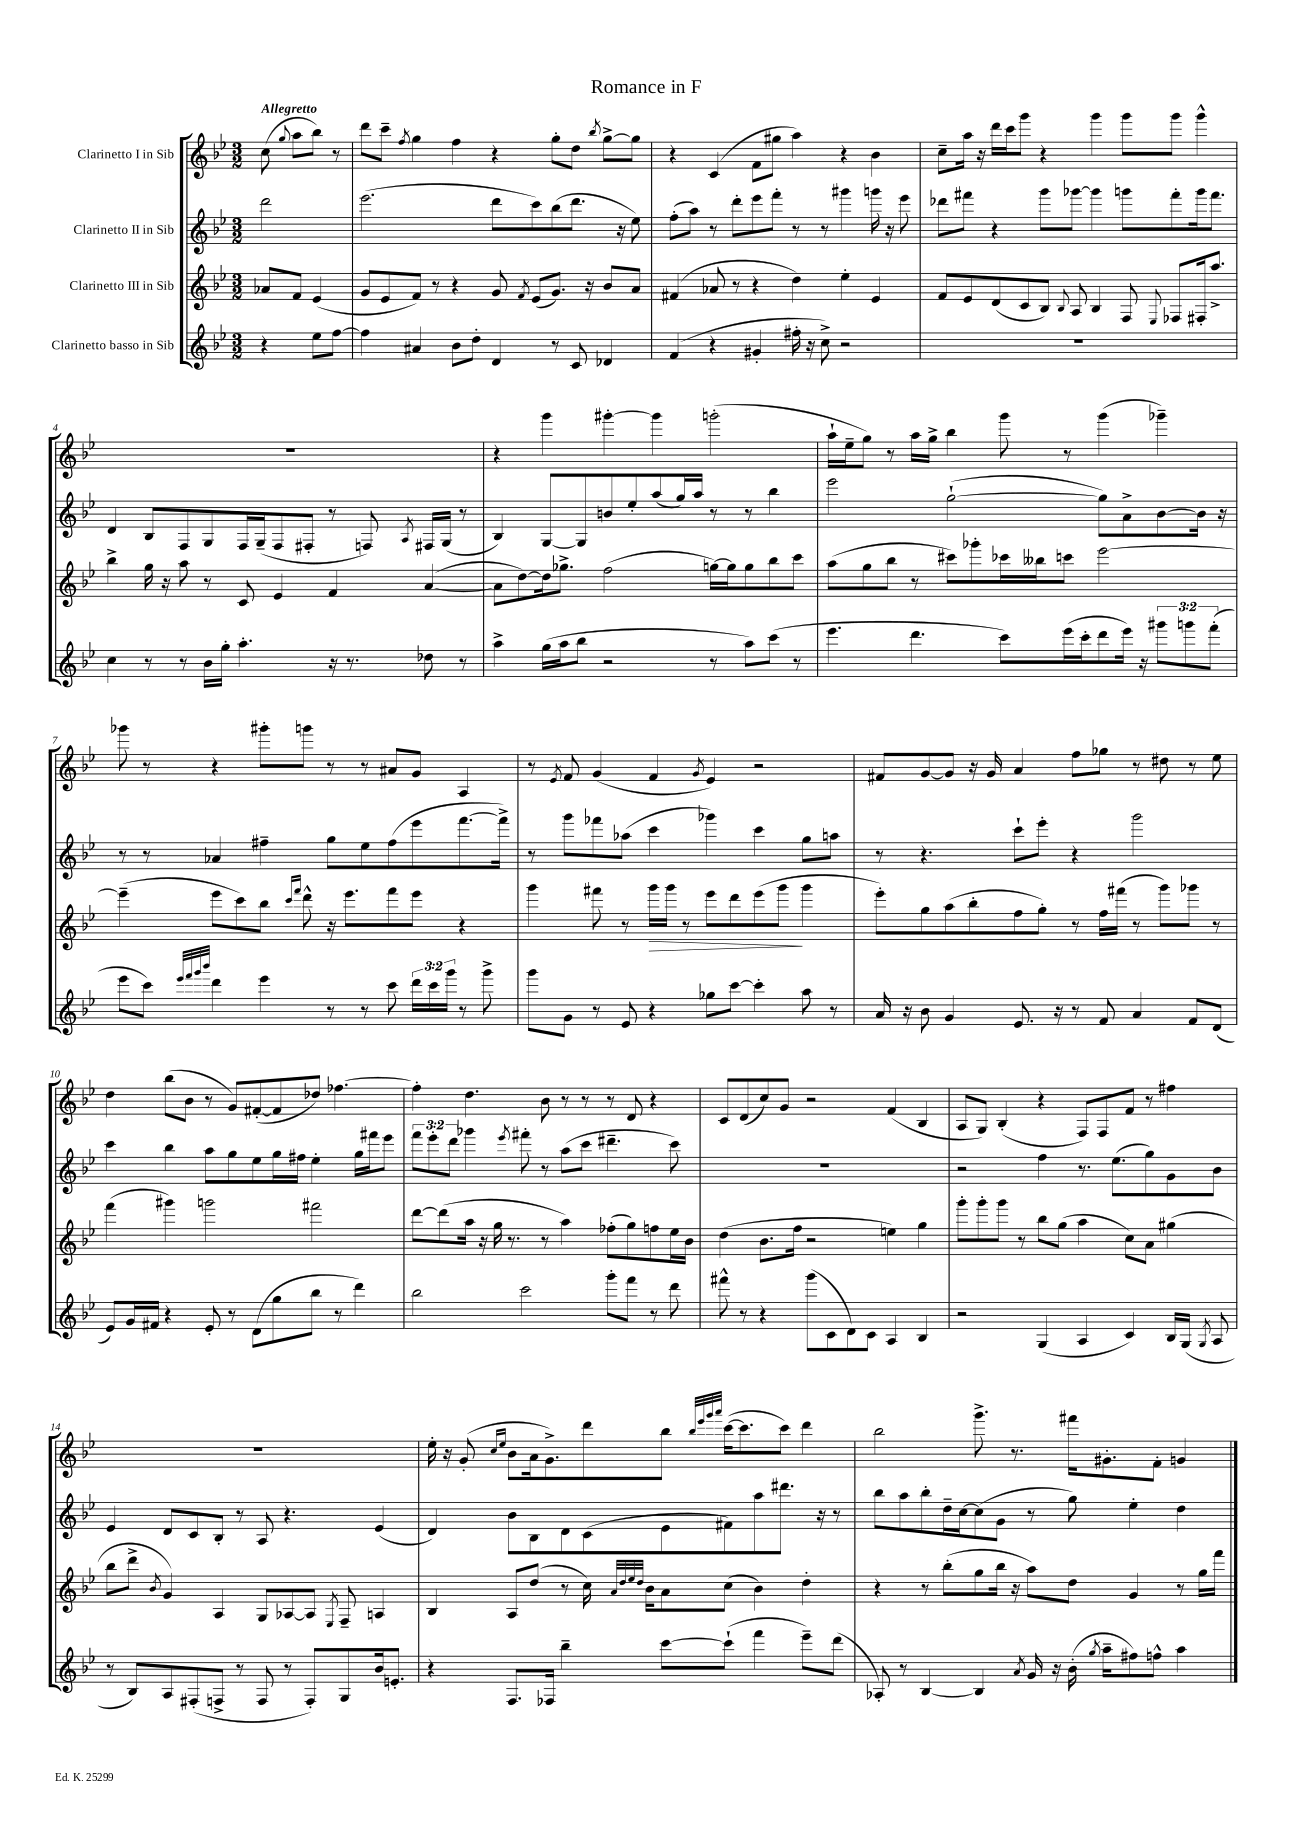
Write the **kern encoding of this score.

**kern	**kern	**dynam	**kern	**kern
*part4	*part3	*part3	*part2	*part1
*staff4	*staff3	*staff3	*staff2	*staff1
*I"Clarinetto basso in Sib	*I"Clarinetto III in Sib	*	*I"Clarinetto II in Sib	*I"Clarinetto I in Sib
*clefG2	*clefG2	*	*clefG2	*clefG2
*k[b-e-]	*k[b-e-]	*	*k[b-e-]	*k[b-e-]
*M3/2	*M3/2	*	*M3/2	*M3/2
=	=	=	=	=
!	!	!	!	!LO:TX:a:B:t=Allegretto
4r	8a-X/L	.	2ddd\	(8cc\
.	.	.	.	8qqgg/
.	8f/J	.	.	8aa\L
8ee-\L	(4e-/	.	.	8bb-\J)
[8ff\J	.	.	.	8r
=1	=1	=1	=1	=1
4ff\]	8g/L	.	(2.eee-\	8ddd\L
.	8e-/	.	.	8ccc~\J
.	.	.	.	8qff/
4a#X/	8f/J)	.	.	4gg\
.	8r	.	.	.
8b-\L	4r	.	.	4ff\
8dd'\J	.	.	.	.
4d/	8g/	.	8ddd\L	4r
.	8qf/	.	.	.
.	(8e-/L	.	8ccc\)	.
8r	8.g/J)	.	(8bb-\	8gg'\L
8c/	.	.	8.ddd\J	8dd\J
.	16r	.	.	.
.	.	.	.	8qbb-/
4d-X/	8b-/L	.	.	[8gg^\L
.	.	.	16r	.
.	8a/J	.	8ee-\)	8gg\J]
=2	=2	=2	=2	=2
(4f/	(4f#X/	.	(8ff'\L	4r
.	.	.	8aa\J)	.
4r	8a-X/	.	8r	(4c/
.	8r	.	8ddd'\L	.
4g#X'/	4r	.	8eee-\	8f\L
.	.	.	8fff'\J	8gg#X\J
16ff#X'\	4dd\)	.	8r	4aa\)
16r	.	.	.	.
8cc^\)	.	.	8r	.
2r	4ee-'\	.	4ggg#X\	4r
.	4e-/	.	16gggn\	4b-\
.	.	.	16r	.
.	.	.	8eee-\	.
=3	=3	=3	=3	=3
1.r	8f/L	.	8ddd-X\L	8cc~\L
.	8e-/	.	8fff#X\J	16aa\Jk
.	.	.	.	16r
.	(8d/	.	4r	16ddd\LL
.	.	.	.	16ccc\J
.	8c/	.	.	8ggg\J
.	8B-/J)	.	8ggg\L	4r
.	8qqB-/	.	.	.
.	8A/	.	[8ggg-X\J	.
.	4B-/	.	4ggg-\]	4ggg\
.	8F/	.	8gggn\L	8ggg\L
.	8qqE-/	.	.	.
.	8F-X/L	.	8fff#'\	8ggg\J
.	16F#X'/k	.	16ggg\k	4ggg^^\
.	8.aa^/J	.	8.fff#\J	.
!!LO:LB:g=z
=4	=4	=4	=4	=4
4cc\	4bb-^\	.	4d/	1.r
8r	16gg\	.	8B-/L	.
.	16r	.	.	.
8r	8aa\	.	8F/	.
16b-\LL	8r	.	8G/	.
16gg'\JJ	.	.	.	.
4.aa'\	8c/	.	16F/L	.
.	.	.	(16G~/J	.
.	4e-/	.	8F/	.
.	.	.	8F#X'/J	.
16r	4f/	.	8r	.
8.r	.	.	.	.
.	.	.	8Fn/)	.
.	.	.	8qA/	.
8dd-X\	([4a/	.	16F#X/LL	.
.	.	.	(16G/JJ	.
8r	.	.	8r	.
=5	=5	=5	=5	=5
4aa^\	8a\L]	.	4B-/)	4r
.	[8dd\)	.	.	.
(16gg\LL	16dd\k]	.	[8G/L	4ggg\
16aa\J	8.gg-X^\J	.	.	.
8bb-\J	.	.	8G/]	.
2r	(2ff\	.	8bn/	[4ggg#X'\
.	.	.	8ee-'/	.
.	.	.	(8aa/	4ggg#\]
.	.	.	16gg/L)	.
.	.	.	16aa/JJ	.
8r	[16ggn\LL)	.	8r	(2gggn'\
.	16gg\J]	.	.	.
8aa\L)	8gg\	.	8r	.
(8ccc\J	8bb-\	.	4bb-\	.
8r	8ccc\J	.	.	.
=6	=6	=6	=6	=6
4.eee-\	(8aa\L	.	2eee-\	16aa`\LL
.	.	.	.	16ee-~\J
.	8gg\	.	.	8gg\J)
.	8bb-\J	.	.	8r
4.ddd\	8r	.	.	16aa\LL
.	.	.	.	16gg^\JJ
.	8ccc#X\L)	.	([2gg`\	4bb-\
.	8ggg-X'\	.	.	.
8ccc\L)	16ccc-X\L	.	.	8ggg\
.	16bb--X\J	.	.	.
(16eee-\L	8cccn\J	.	.	8r
16ccc'\J	.	.	.	.
8ddd\	[2eee-\	.	8gg\L])	(4ggg\
16eee-\Jk)	.	.	8a^\	.
16r	.	.	.	.
12ggg#X\L	.	.	[8b-\	4ggg-X~\)
12gggn\	.	.	.	.
.	.	.	16b-\Jk]	.
(12fff'\J	.	.	.	.
.	.	.	16r	.
!!LO:LB:g=z
=7	=7	=7	=7	=7
8eee-\L	(4eee-~\]	.	8r	8ggg-X\
8ccc\J)	.	.	8r	8r
32qqeee-/LLL	.	.	.	.
32qqfff/	.	.	.	.
32qqggg/	.	.	.	.
32qqbbb-/JJJ	.	.	.	.
4ddd\	8eee-\L	.	4a-X/	4r
.	8ccc\)	.	.	.
4eee-\	8bb-\J	.	4ff#X~\	8ggg#X'\L
.	16qqccc/LL	.	.	.
.	16qqfff/JJ	.	.	.
.	8ddd^^\	.	.	8gggn\J
8r	16r	.	8gg\L	8r
.	8.eee-\L	.	.	.
8r	.	.	8ee-\	8r
8ccc\	8fff\	.	(8ff#\	8a#X/L
24ddd\LL	8eee-\J	.	8eee-\	8g/J
24ccc\	.	.	.	.
24ggg\JJ	.	.	.	.
8r	4r	.	[8.fff\	4A/
8ggg^\	.	.	.	.
.	.	.	16fff^\Jk])	.
=8	=8	=8	=8	=8
8ggg\L	4ggg\	.	8r	8r
.	.	.	.	8qe-/
8g\J	.	.	8ggg\L	8f/
8r	8fff#X\	.	8fff-X\	(4g/
8e-/	8r	.	(8aa-X\J	.
!	!	!LO:HP:b	!	!
4r	16ggg\LL	>	4ccc\	4f/
.	16ggg\JJ	.	.	.
.	8r	.	.	.
.	.	.	.	8qg/
8gg-X\L	8eee-\L	.	4ggg-X\)	4e-/)
[8ccc\J	8ddd\	.	.	.
4ccc'\]	(8eee-\	.	4ccc\	2r
.	8ggg\J	.	.	.
8aa\	4ggg\	]	8gg\L	.
8r	.	.	8aan\J	.
=9	=9	=9	=9	=9
16a/	8eee-'\L)	.	8r	8f#X/L
16r	.	.	.	.
8b-\	8gg\	.	4.r	[8g/
4g/	(8aa\	.	.	8g/J]
.	8bb-'\	.	.	16r
.	.	.	.	16g/
8.e-/	8ff\	.	8ccc`\L	4a/
.	8gg'\J)	.	8eee-'\J	.
16r	.	.	.	.
8r	8r	.	4r	8ff\L
8f/	16ff\LL	.	.	8gg-X\J
.	(16fff#X\JJ	.	.	.
4a/	8r	.	2ggg\	8r
.	8ggg\L)	.	.	8dd#X\
8f/L	8ggg-X\J	.	.	8r
(8d/J	8r	.	.	8ee-\
!!LO:LB:g=z
=10	=10	=10	=10	=10
8e-/L)	(4fff\	.	4ccc\	4dd\
16g/L	.	.	.	.
16f#X/JJ	.	.	.	.
4r	4ggg#X\)	.	4bb-\	(8bb-\L
.	.	.	.	8b-\J
8e-'/	2gggn\	.	8aa\L	8r
8r	.	.	8gg\	8g/L)
(8d\L	.	.	8ee-\	([8f#X'/
8gg\	.	.	16gg\L	8f#/]
.	.	.	16ff#X\JJ	.
8bb-\J	2fff#X\	.	4ee-'\	8dd-X/J)
8r	.	.	.	[4.ff-X\
4ddd\)	.	.	16gg\LL	.
.	.	.	16fff#X\J	.
.	.	.	8eee-\J	.
=11	=11	=11	=11	=11
2bb-\	[8ddd\L	.	12fff\L	4ff-'\]
.	.	.	12eee-'\	.
.	(8ddd\]	.	.	.
.	.	.	12ddd\J	.
.	16aa\Jk	.	4ggg-X\	4.dd\
.	16r	.	.	.
.	16gg\	.	.	.
.	8.r	.	.	.
.	.	.	8qeee-/	.
2ccc\	.	.	8fff#X'\	.
.	8r	.	8r	8b-\
.	4aa\)	.	(8aa\L	8r
.	.	.	8ccc\J	8r
8ggg'\L	(8ff-X'\L	.	4.ddd#X~\	8r
8fff\J	8gg\)	.	.	8d/
8r	8ffn\	.	.	4r
8ddd\	16ee-\L	.	8ccc\)	.
.	16b-\JJ	.	.	.
=12	=12	=12	=12	=12
8fff#X^^\	(4dd\	.	1.r	8c/L
8r	.	.	.	(8d/
4r	8.b-\L	.	.	8cc/)
.	.	.	.	8g/J
.	16ff\Jk	.	.	.
(8ggg\L	2r	.	.	2r
8c\	.	.	.	.
8d\)	.	.	.	.
8c\J	.	.	.	.
4A/	4een\)	.	.	(4f/
4B-/	4gg\	.	.	4B-/
=13	=13	=13	=13	=13
2r	8ggg'\L	.	2r	8A/L
.	8ggg'\	.	.	8G/J)
.	8ggg\J	.	.	(4B-'/
.	8r	.	.	.
(4G/	8bb-\L	.	4ff\	4r
.	(8gg\J	.	.	.
4A/	4aa\	.	8.r	8F/L)
.	.	.	.	8F/
.	.	.	(8.ee-\L	.
4c/)	8cc\L)	.	.	8f/J
.	8a\J	.	8gg\)	8r
16B-/LL	(4gg#X\	.	8g\	4ff#X\
(16G/JJ	.	.	.	.
8qG/	.	.	.	.
8A/	.	.	8b-\J	.
!!LO:LB:g=z
=14	=14	=14	=14	=14
8r	8bb-\L	.	4e-/	1.r
8B-/L)	8ddd^\J	.	.	.
.	8qb-/	.	.	.
8A/	4g/)	.	8d/L	.
(8F#X'/	.	.	8c/	.
8Fn^/J	4A/	.	8B-'/J	.
8r	.	.	8r	.
8F/	8G/L	.	8A/	.
8r	[8A-X/	.	4.r	.
8F'/L)	8A-/J]	.	.	.
.	8qE-/	.	.	.
8G/	8F~/	.	.	.
16b-/k	4An/	.	(4e-/	.
8.en'/J	.	.	.	.
=15	=15	=15	=15	=15
4r	4B-/	.	4d/)	16ee-'\
.	.	.	.	16r
.	.	.	.	(8g'/
.	.	.	.	16qqcc/LL
.	.	.	.	16qqee-/JJ
8.F/L	8A/L	.	8b-\L	8b-\L
.	(8dd/J	.	8B-\	16a\k
16F-X/Jk	.	.	.	8.g^\)
4bb-~\	8r	.	8d\	.
.	16cc\)	.	(8c\	8ddd\
.	32qqa/LLL	.	.	.
.	32qqdd/	.	.	.
.	32qqee-/	.	.	.
.	32qqdd/JJJ	.	.	.
.	16b-\KL	.	.	.
[8ccc\L	8a\	.	8e-\	8bb-\J
.	.	.	.	32qqbb-/LLL
.	.	.	.	32qqeee-/
.	.	.	.	32qqggg/
.	.	.	.	32qqaaa/JJJ
(8ccc`\J]	(8cc\J	.	8f#X\)	([16ccc\KL
.	.	.	.	8.ccc\]
4fff\	4b-\)	.	8aa\	.
.	.	.	8.ddd#X\J	8ccc\J)
8eee-~\L)	4dd'\	.	.	4ddd\
.	.	.	16r	.
(8ddd\J	.	.	8r	.
=16	=16	=16	=16	=16
8A-X'/)	4r	.	8bb-\L	2bb-\
8r	.	.	8aa\	.
[4B-/	8r	.	8bb-'\	.
.	(8bb-'\L	.	16dd~\L	.
.	.	.	[16cc\J	.
4B-/]	8gg\	.	(8cc\]	8.ggg^\
.	16bb-\Jk	.	8g\J	.
.	16r	.	.	8.r
8qa/	.	.	.	.
16g/	8aa\L)	.	8r	.
16r	.	.	.	.
(16b-'\	8dd\J	.	8gg\)	16fff#X\KL
8qgg/	.	.	.	.
16aa~\KL	.	.	.	8.g#X'\
8ff#X\)	4g/	.	4ee-'\	.
8ffn^^\J	.	.	.	8f'\J
4aa\	8r	.	4dd\	4gn/
.	16gg\LL	.	.	.
.	16fff\JJ	.	.	.
==	==	==	==	==
*-	*-	*-	*-	*-
